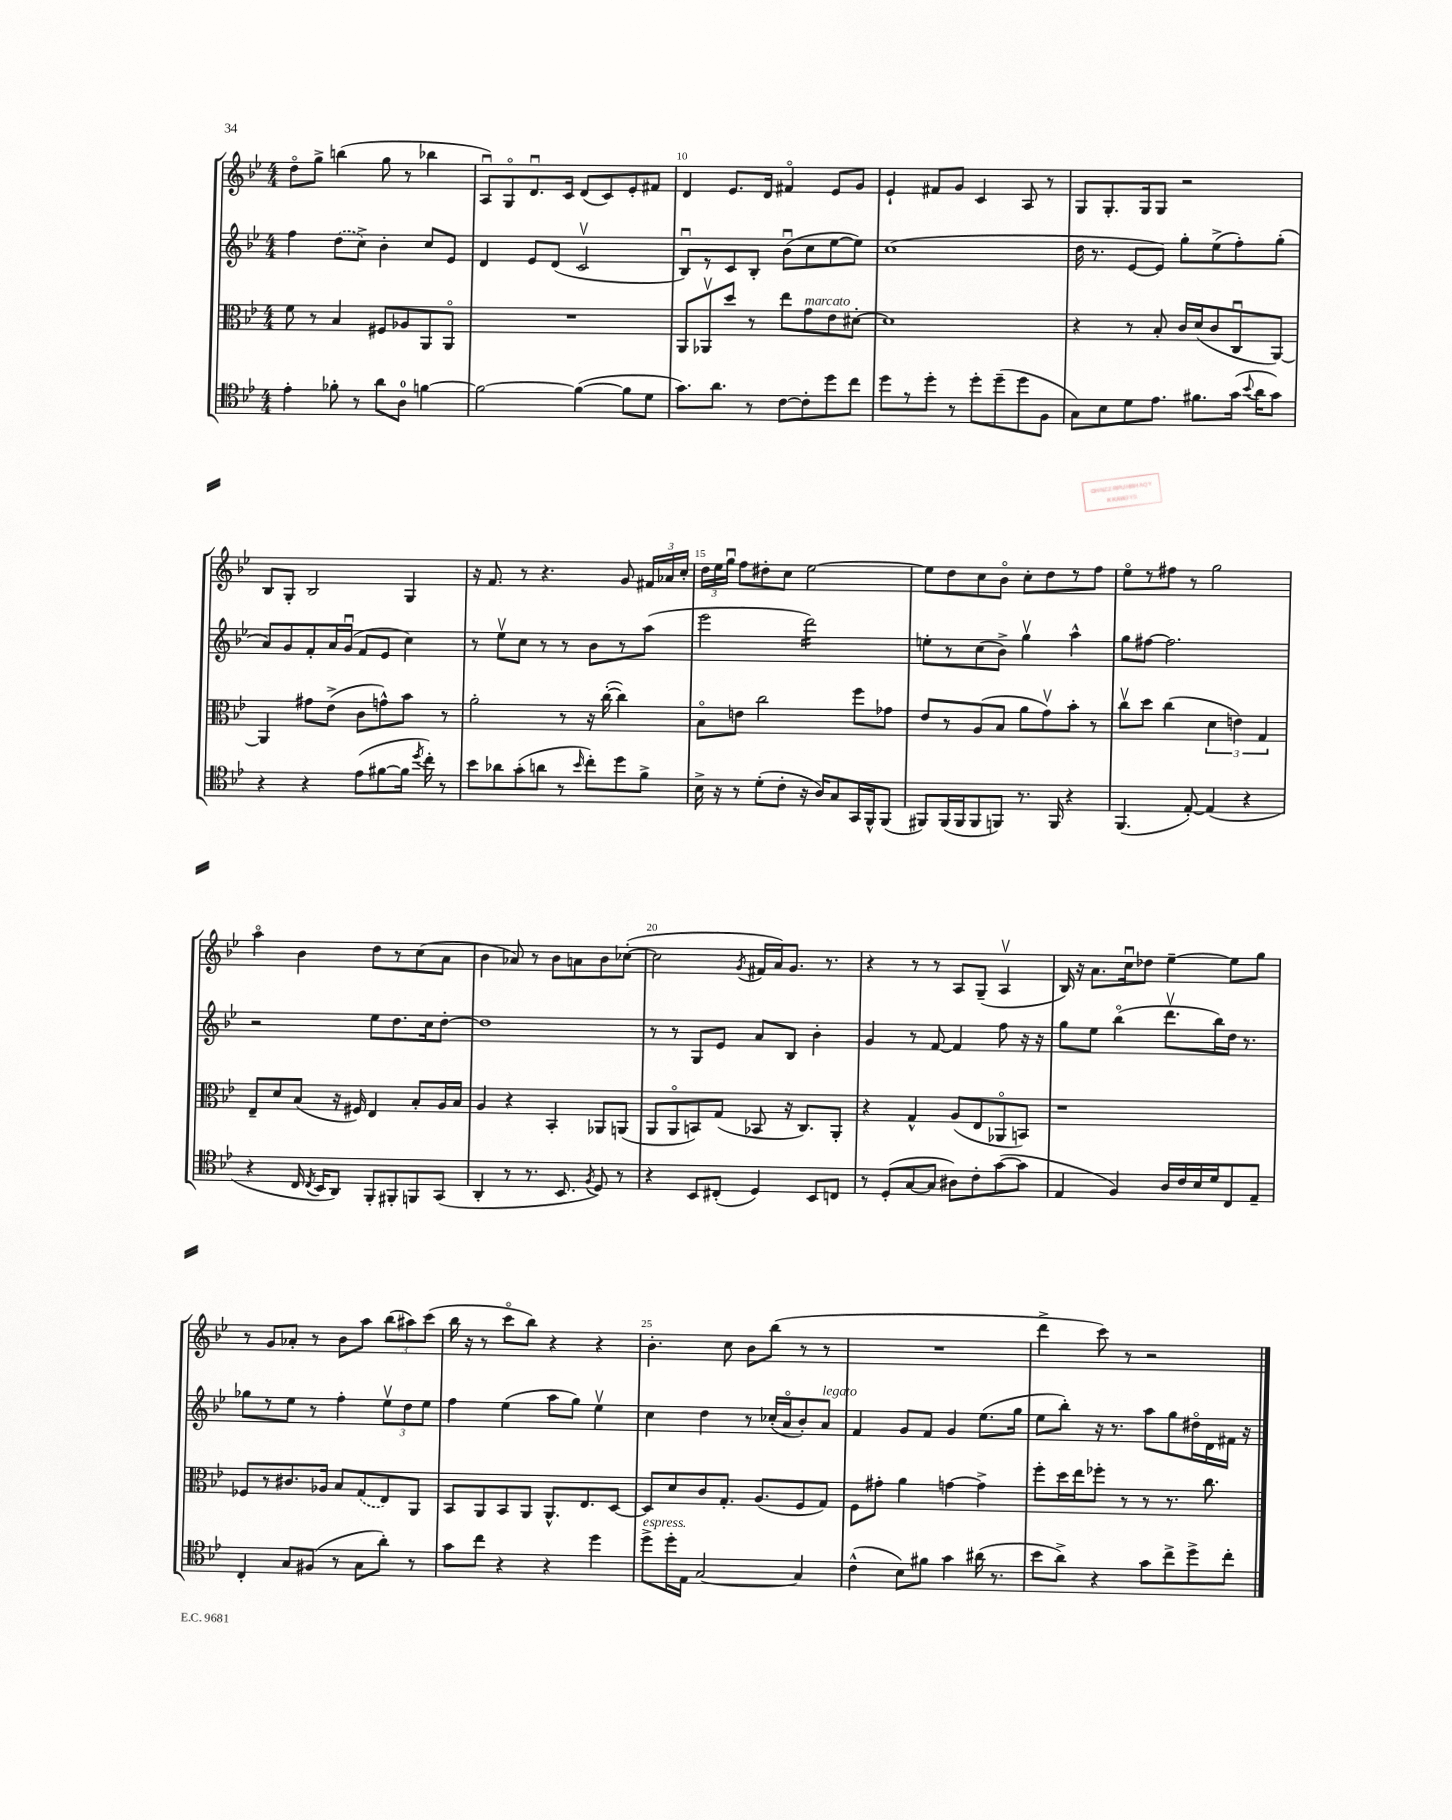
<<
\new StaffGroup <<
\new Staff = "s0" {
    \clef treble \key bes \major \numericTimeSignature \time 4/4
    \autoBeamOff d''8[\flageolet g''8]-> b''4( g''8 r8 bes''4 |
    a8[\downbow) g8\flageolet d'8.\downbow c'16] d'8[( c'8) ees'8-. fis'8] |
    d'4 ees'8.[ d'16] fis'4\flageolet ees'8[ g'8] |
    ees'4-! fis'8[ g'8] c'4 a8 r8 |
    g8[ g8.-. g16 g8] r2 |
    bes8[ g8]-. bes2 g4 |
    r16 f'8. r8 r4. g'8 \tuplet 3/2 { fis'16[ aes'16 c''16]-. } |
    \tuplet 3/2 { d''16[ ees''16 g''16]\downbow } f''8[ dis''8-. c''8] ees''2~ |
    ees''8[ d''8 c''8 bes'8]\flageolet c''8[-. d''8 r8 f''8] |
    ees''8[\flageolet r8 fis''8] r8 g''2 |
    a''4\flageolet bes'4 d''8[ r8 c''8( a'8] |
    bes'4 aes'8) r8 bes'8[ a'8 bes'8 ces''8]~-.( |
    ces''2 \acciaccatura { g'8 } fis'16[ a'16) g'8.] r8. |
    r4 r8 r8 a8[ g8]--( a4\upbow |
    bes16) r16 a'8.[ c''16\downbow des''8] ees''4~-- ees''8[ g''8] |
    r8 g'8[ aes'8]-. r8 bes'8[ a''8] \tuplet 3/2 { bes''8[( ais''8) c'''8]( } |
    bes''16 r16 r8 c'''8[\flageolet bes''8]) r4 r4 |
    bes'4.-. c''8 bes'8[ bes''8]( r8 r8 |
    R1 |
    d'''4-> c'''8) r8 r2 \bar "|." |
}
\new Staff = "s1" {
    \clef treble \key bes \major \numericTimeSignature \time 4/4
    \autoBeamOff f''4 \once \slurDashed d''8[( c''8]->) bes'4-. c''8[ ees'8] |
    d'4 ees'8[ d'8]( c'2\upbow |
    bes8[\downbow) r8 c'8 bes8]-. bes'8[\downbow( c''8 ees''8~ ees''8]) |
    c''1( |
    d''16 r8. ees'8[~ ees'8]) g''8[-. ees''8->( f''8-.) g''8]-.( |
    a'8[) g'8 f'8-. a'16 g'16]\downbow( f'8[ ees'8] c''4) |
    r8 ees''8[\upbow c''8] r8 r8 bes'8[ r8 a''8]( |
    ees'''2 d'''2:16) |
    e''8[-. r8 c''8( bes'8]->) g''4\upbow a''4-^ |
    g''8[ fis''8]~ fis''2. |
    r2 ees''8[ d''8. c''16 d''8]~-. |
    d''1 |
    r8 r8 g8[ ees'8] a'8[ bes8] bes'4-. |
    g'4 r8 f'8~ f'4 f''8 r16 r16 |
    g''8[ ees''8] bes''4\flageolet( d'''8.[\upbow bes''16) d''16] r8. |
    ges''8[ r8 ees''8] r8 f''4-. \tuplet 3/2 { ees''8[\upbow d''8 ees''8] } |
    f''4 ees''4( a''8[ g''8]) ees''4\upbow |
    c''4 d''4 r8 ces''16[-.( a'16\flageolet bes'8-.) a'8]^\markup { \italic "legato" } |
    f'4 g'8[ f'8] g'4 ees''8.[( g''16] |
    ees''8[ bes''8]-.) r16 r8. a''8[ g''8 dis''16\flageolet d'16 fis'16] r16 \bar "|." |
}
\new Staff = "s2" {
    \clef alto \key bes \major \numericTimeSignature \time 4/4
    \autoBeamOff f'8 r8 bes4 fis8[ aes8 a,8 a,8]\flageolet |
    R1 |
    a,8[ aes,8\upbow d''8] r8 ees''8[ g'8^\markup { \italic "marcato" } ees'8 dis'8]~-. |
    dis'1 |
    r4 r8 bes8-. c'16[ d'16( c'8 c8\downbow a,8]~) |
    a,4 gis'8[ ees'8]->( c'8[ g'8-^) bes'8] r8 |
    a'2-. r8 r16 c''16~-.( c''4) |
    bes8[\flageolet e'8] c''2 f''8[ ges'8] |
    ees'8[ r8 a8( bes8] a'8[ g'8\upbow) bes'8]-. r8 |
    c''8[\upbow d''8] c''4( \tuplet 3/2 { d'4 e'4) g4 } |
    ees8[-- d'8 bes8]( r16 fis16) ees4 bes8[-. a16 bes16] |
    a4 r4 bes,4-. aes,8[ a,8]( |
    a,8[ a,8\flageolet b,8) g8]( bes,8 r16 c8.[) a,8]-. |
    r4 g4-^ a8[( ees8 aes,8\flageolet b,8]) |
    r1 |
    fes8[ r8 cis'8. aes16] bes8[ \once \slurDashed g8( ees8) a,8] |
    bes,8[ a,8 bes,8 a,8] a,8.[-^ ees8. d8]~ |
    d8[ d'8 c'8 g8.]-. a8.[( f8 g8]) |
    f8[ gis'8]-. a'4 g'4~ g'4-> |
    f''8[-. d''16 ees''16 fes''8]-. r8 r8 r8. c''8. \bar "|." |
}
\new Staff = "s3" {
    \clef tenor \key bes \major \numericTimeSignature \time 4/4
    \autoBeamOff ees'4-. fes'8-. r8 a'8[ a8]-0 f'4~ |
    f'2~ f'4~( f'8[ d'8] |
    g'8.[) a'8.] r8 c'8[~ c'8-. d''8 c''8] |
    d''8[ r8 d''8]-. r8 d''8[-. d''8--( d''8 f8] |
    g8[) bes8 d'8 ees'8.] fis'8.[ g'16]( \appoggiatura { bes'8 } a'16[ g'8]) |
    r4 r4 ees'8[( fis'8~ fis'16] \acciaccatura { d''8 } c''16-.) r8 |
    bes'8[ aes'8 g'8-.( a'8] r8 \grace { bes'16 } c''8[-.) d''8 f'8]-> |
    bes16-> r16 r8 d'8[-.( c'8]-. r16 a16[) g8 g,16 f,16-^ f,8]( |
    fis,8[) fis,16( fis,16 fis,8 f,8]) r8. f,16 r4 |
    f,4.( ees8~-.) ees4( r4 |
    r4 c16 \acciaccatura { c8 } bes,16[ a,8]) f,8[-. fis,8-. f,8 g,8]( |
    a,4-. r8 r8. bes,8. \acciaccatura { f8 } d8) r8 |
    r4 bes,8[ cis8]-.( d4) bes,8[ c8] |
    r8 d8[-.( g8~ g8] ais8[) c'8-. g'8~( g'8] |
    ees4 f4) a16[ c'16 bes16 d'16 c8 ees8]-- |
    c4-. g8[ fis8]( r8 g8[ a'8]-.) r8 |
    g'8[ c''8] r4 r4 d''4 |
    d''8[->^\markup { \italic "espress." } d''16-. ees16] g2~ g4 |
    c'4-^( bes8[) fis'8] g'4 ais'16( r8. |
    bes'8[ a'8]->) r4 g'8[ c''8-> d''8-> c''8]-. \bar "|." |
}
>>
>>
\layout { \context { \Score currentBarNumber = #8 \override BarNumber.break-visibility = ##(#f #t #t) barNumberVisibility = #(every-nth-bar-number-visible 5) } }
